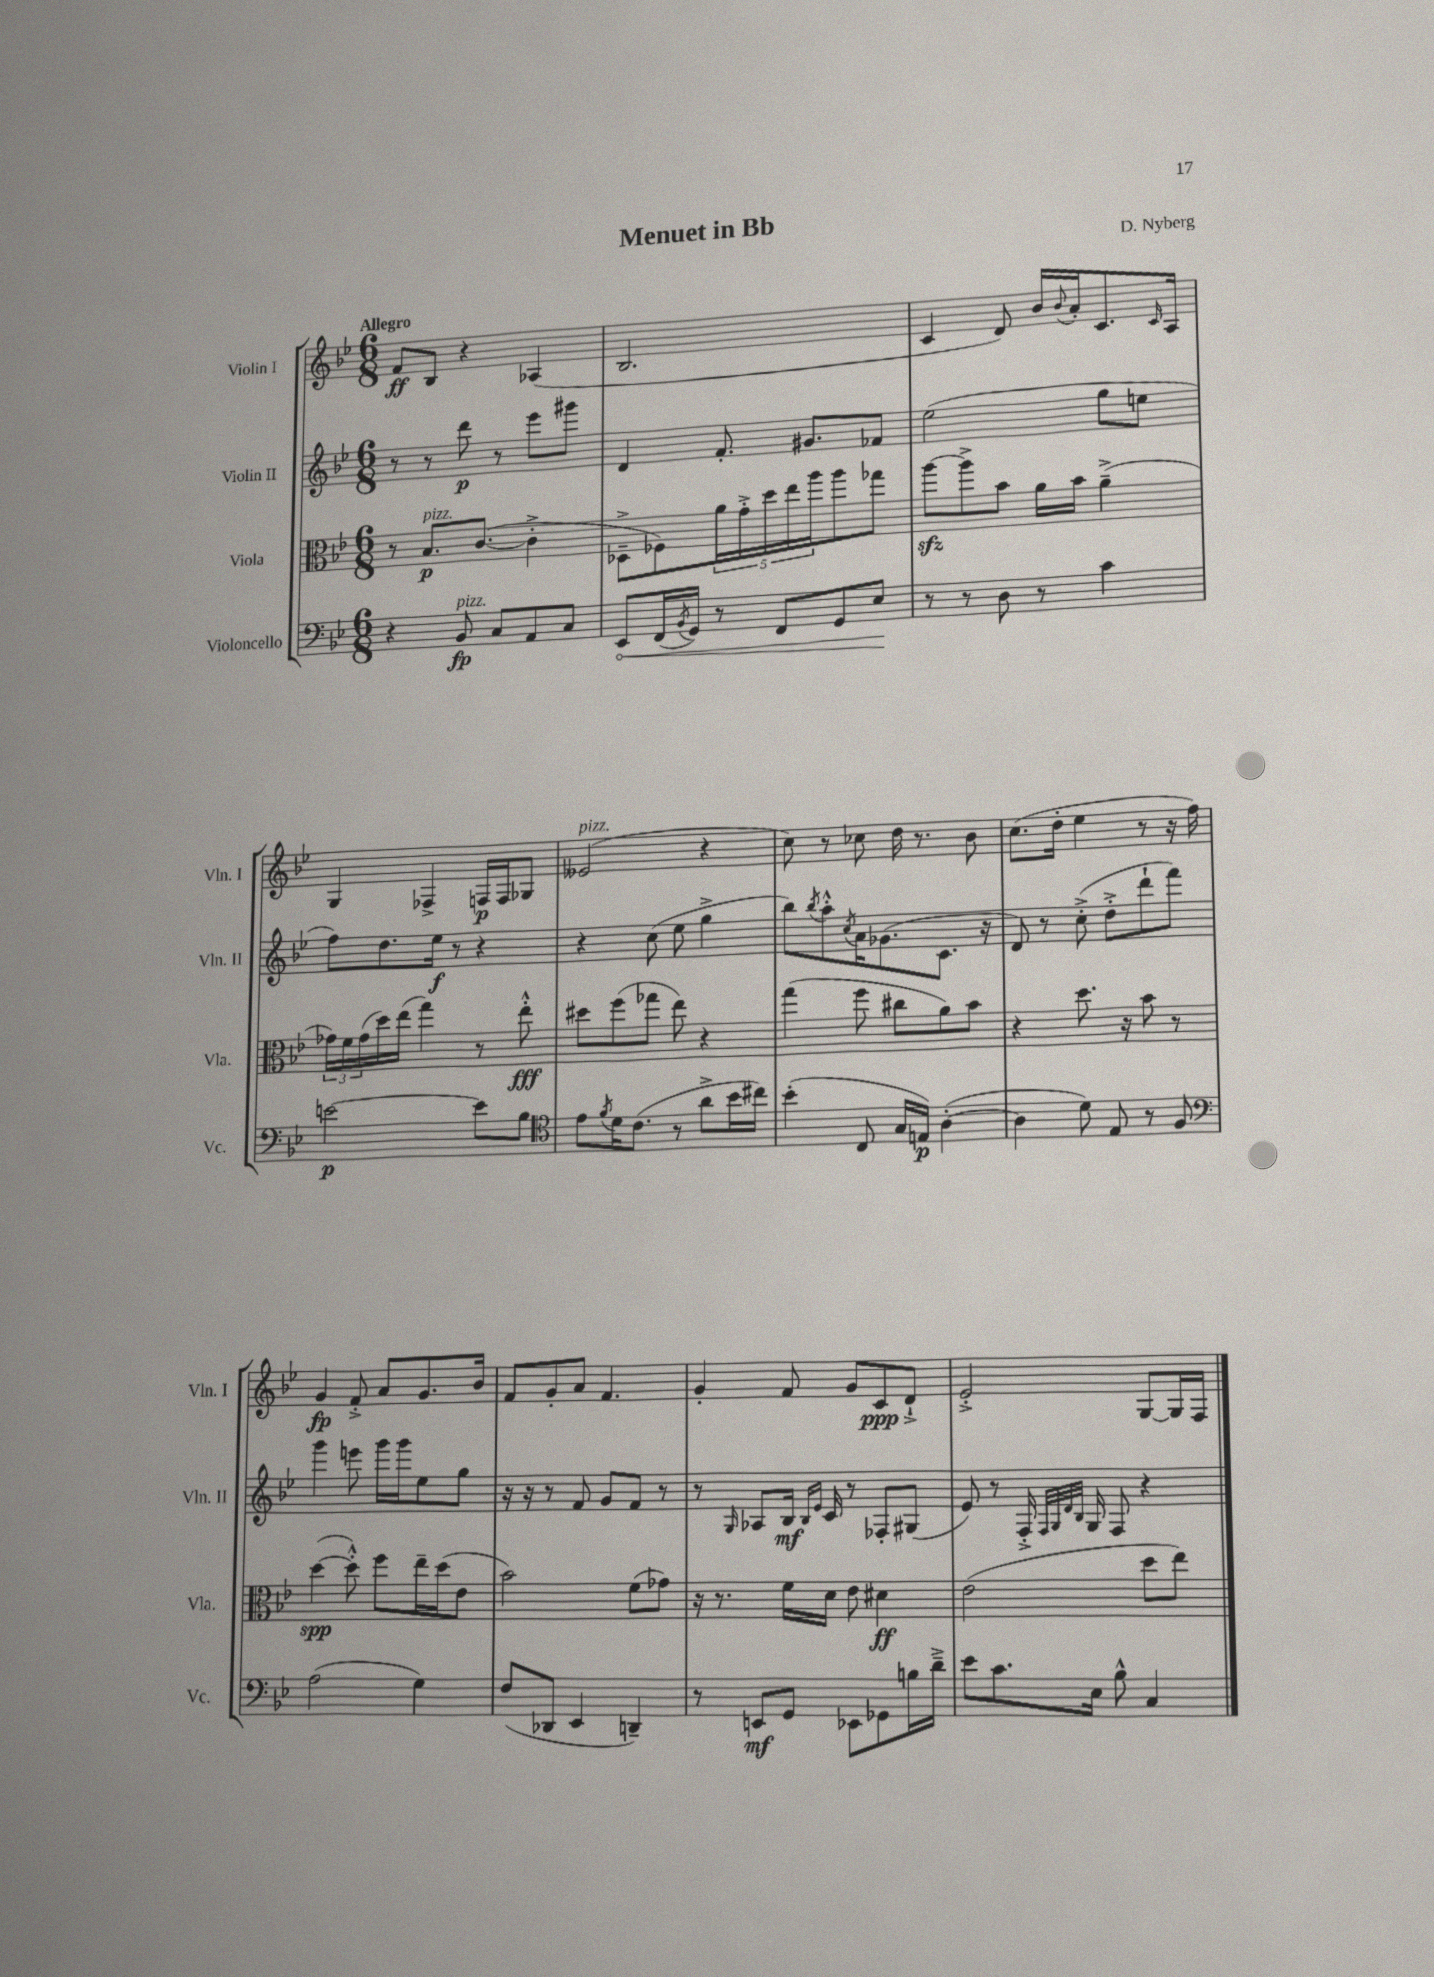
\header { title = "Menuet in Bb" composer = "D. Nyberg" }
<<
\new StaffGroup <<
\new Staff = "s0" \with { instrumentName = "Violin I" shortInstrumentName = "Vln. I" } {
    \clef treble \key bes \major \numericTimeSignature \time 6/8 \tempo "Allegro"
    f'8\ff bes8 r4 aes4( |
    bes2. |
    c'4 d'8) bes'16 \appoggiatura { bes'8 } a'16-. c'8. \grace { c'16 } a16 |
    g4 fes4-> f16\p f16 ges8 |
    eeses'2^\markup { \italic "pizz." }( r4 |
    c''8) r8 ces''8 d''16 r8. bes'8 |
    c''8.( d''16-. ees''4 r8 r16 f''16) |
    g'4\fp f'8-.-> a'8 g'8. bes'16 |
    f'8 g'8-. a'8 f'4. |
    g'4-. f'8 g'8 c'8\ppp d'8-!-> |
    ees'2-.-> g8~ g16 f16 \bar "|." |
}
\new Staff = "s1" \with { instrumentName = "Violin II" shortInstrumentName = "Vln. II" } {
    \clef treble \key bes \major \numericTimeSignature \time 6/8
    r8 r8 d'''8\p r8 ees'''8 gis'''8 |
    d'4 f'8.-. gis'8. fes'8 |
    ees''2( g''8 e''8 |
    f''8) d''8. ees''16\f r8 r4 |
    r4 c''8( ees''8 g''4-> |
    bes''8) \acciaccatura { bes''8 } a''8-.-^ \acciaccatura { c''8 } a'16 ges'8.( c'8. r16 |
    d'8) r8 c''8-.->( d''8-.-> d'''8-! f'''8) |
    g'''4 e'''8 g'''16 g'''16 ees''8 g''8 |
    r16 r16 r8 f'8 g'8 f'8 r8 |
    r8 \grace { g16 } aes8 bes16\mf \grace { bes16 ees'16 } c'16 r8 fes8-. gis8( |
    ees'8) r8 f16-.-> \grace { f32 g32 d'32 bes32 } g16 f8 r4 \bar "|." |
}
\new Staff = "s2" \with { instrumentName = "Viola" shortInstrumentName = "Vla." } {
    \clef alto \key bes \major \numericTimeSignature \time 6/8
    r8 bes8.\p^\markup { \italic "pizz." } c'8.~( c'4-.-> |
    des8---> fes8) \tuplet 5/4 { a'16 g'16-.-> d''16 ees''16 a''16 } a''8 ges''8 |
    a''8~\sfz a''8-> bes'8 a'16 bes'16 a'4--->( |
    \tuplet 3/2 { ges'16) f'16 ges'16( } d''16) ees''16( g''4) r8 ees''8-.-^\fff |
    dis''8 f''8( ges''8 ees''8) r4 |
    g''4( f''8 cis''8 a'8) bes'8 |
    r4 d''8. r16 bes'8 r8 |
    d''4~\spp( d''8-.-^) f''8 ees''16-- d''16( ees'8 |
    bes'2) f'8( ges'8) |
    r16 r8. f'16 d'16 ees'8 dis'4\ff |
    ees'2( d''8 ees''8) \bar "|." |
}
\new Staff = "s3" \with { instrumentName = "Violoncello" shortInstrumentName = "Vc." } {
    \clef bass \key bes \major \numericTimeSignature \time 6/8
    r4 bes,8\fp^\markup { \italic "pizz." } c8 a,8 c8 |
    \once \override Hairpin.circled-tip = ##t ees,8\< f,16( \acciaccatura { bes,8 } g,16) r8 f,8 g,8 ees8\! |
    r8 r8 d8 r8 c'4 |
    e'2~\p e'8 bes8 |
    \clef tenor ees'8 \acciaccatura { f'8 } d'16 c'8.( r8 a'8-> bes'16 cis''16) |
    bes'4-.( c8 g16 e16\p) a4~-.( |
    a4 d'8) ees8 r8 f8 |
    \clef bass a2( g4) |
    f8( des,8 ees,4 d,4--) |
    r8 e,8\mf g,8 ees,8 ges,8 b16 d'16---> |
    ees'8 c'8. ees16 bes8-^ c4 \bar "|." |
}
>>
>>
\layout { \context { \Score \remove "Bar_number_engraver" } }
